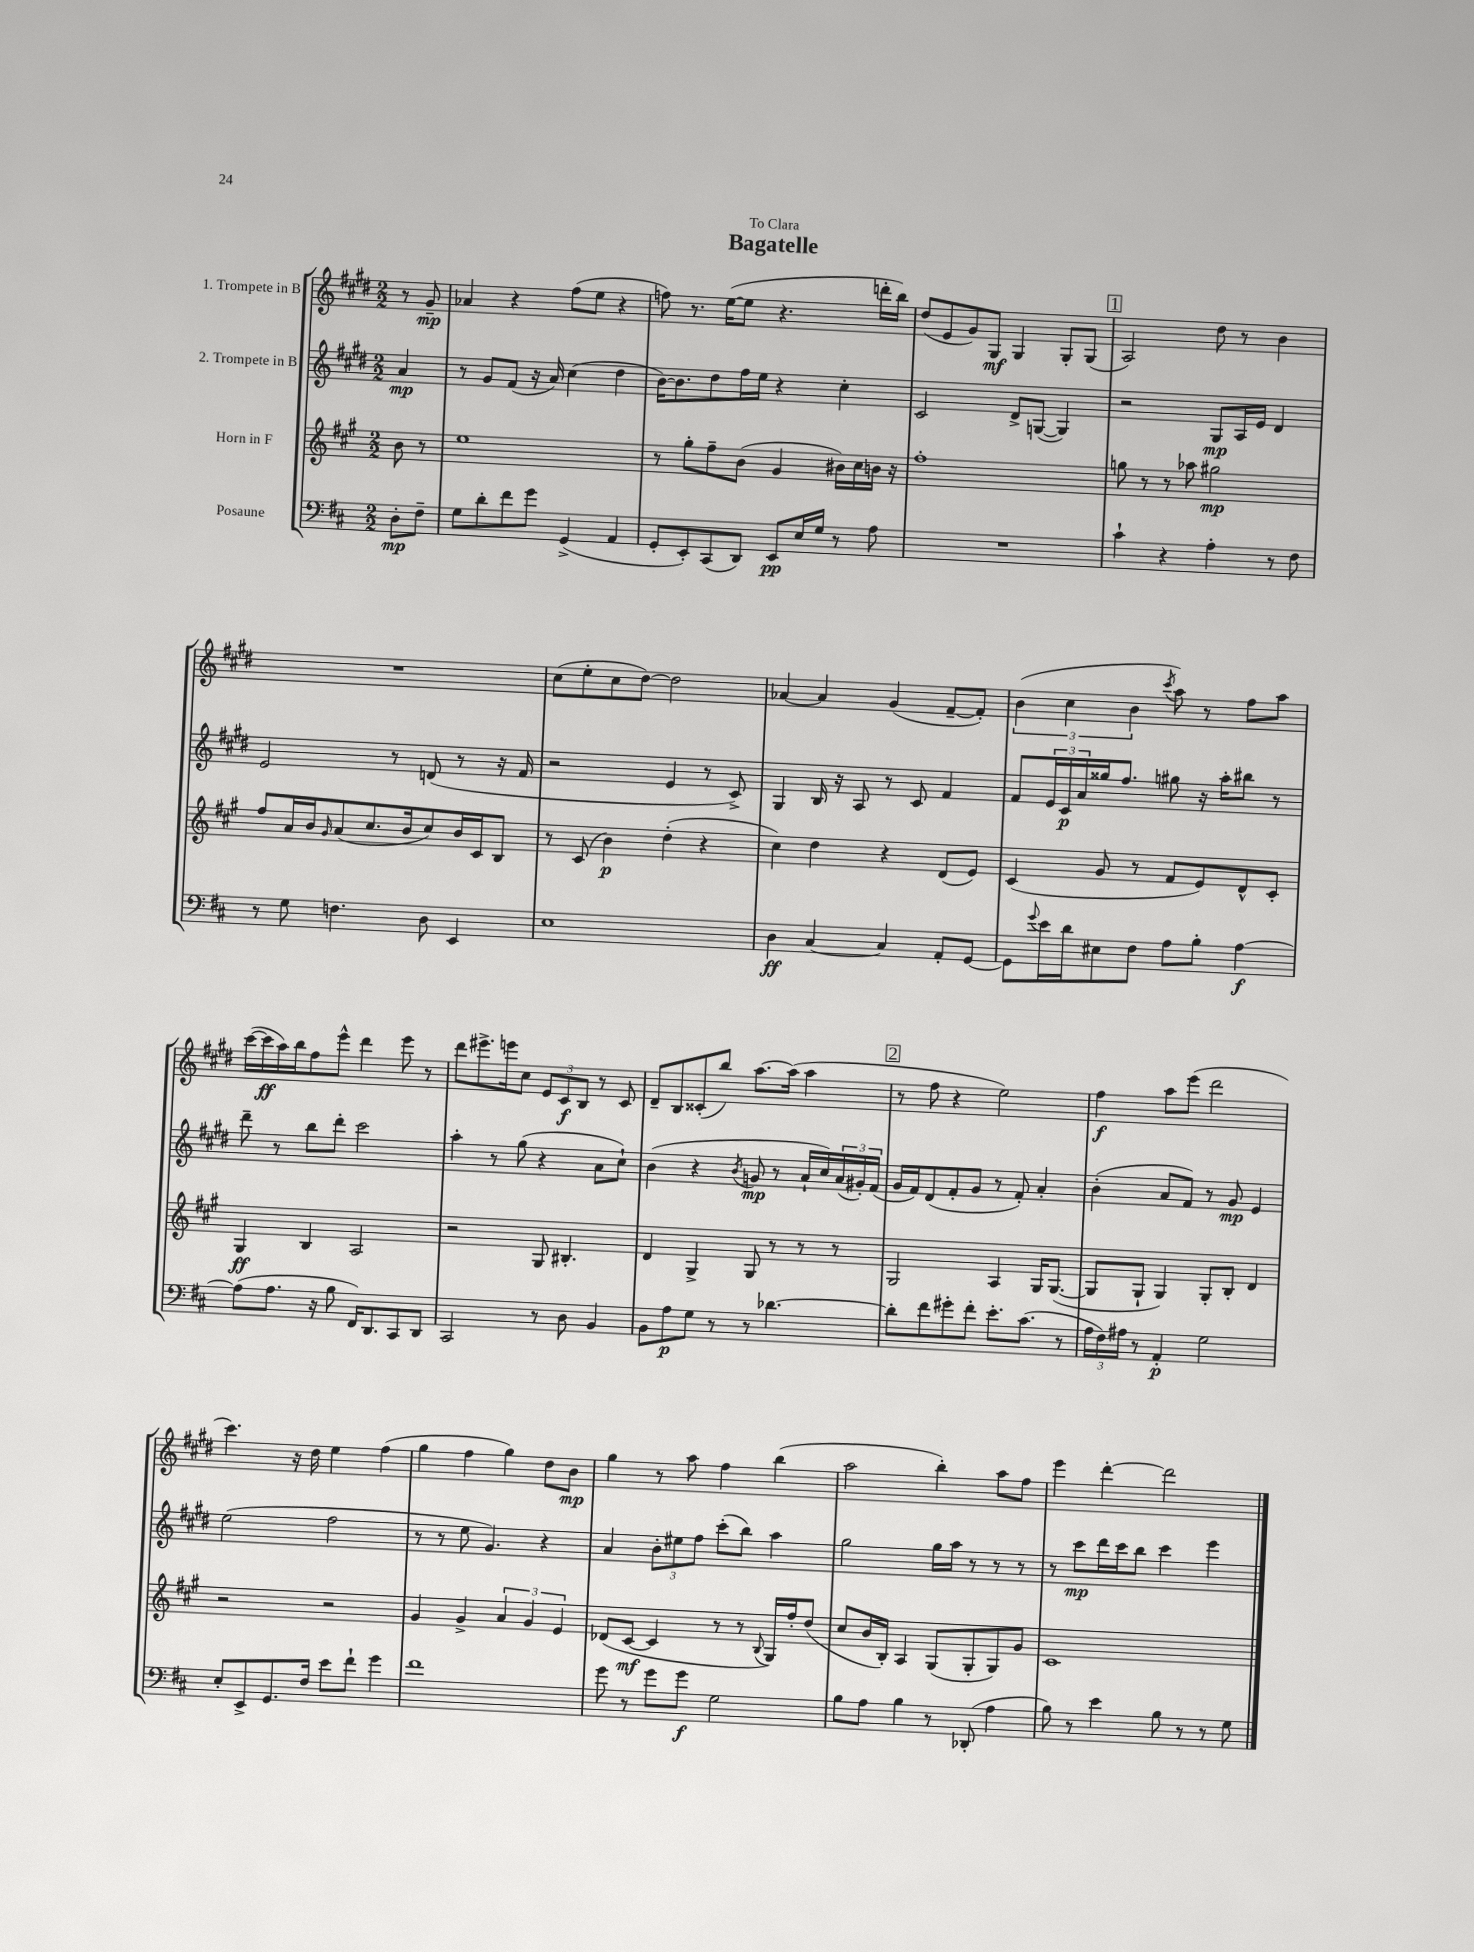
\header { title = "Bagatelle" dedication = "To Clara" }
<<
\new StaffGroup <<
\new Staff = "s0" \with { instrumentName = "1. Trompete in B" } {
    \clef treble \key e \major \numericTimeSignature \time 2/2 \partial 4
    r8 gis'8--\mp |
    aes'4 r4 fis''8( e''8 r4 |
    f''8) r8. e''16~( e''8 r4. d'''16-. b''16) |
    dis''8( e'8 gis'8) gis8\mf gis4 gis8-. gis8( |
    \mark \markup { \box "1" } a2) dis''8 r8 b'4 |
    R1 |
    cis''8( e''8-. cis''8 dis''8~) dis''2 |
    aes'4~ aes'4 gis'4( fis'8~-- fis'8-.) |
    \tuplet 3/2 { b'4( cis''4 b'4 } \acciaccatura { cis'''8 } a''8) r8 fis''8 a''8 |
    cis'''16~( cis'''16\ff a''16) b''16 fis''8 e'''8-^ dis'''4 e'''8 r8 |
    dis'''8 eis'''8.-> e'''16 cis''8 \tuplet 3/2 { e'8 cis'8\f b8 } r8 cis'8 |
    dis'8-- b8 cisis'8-.( b''8) a''8.~ a''16( a''4 |
    \mark \markup { \box "2" } r8 fis''8 r4 e''2) |
    fis''4\f a''8 e'''8( dis'''2 |
    cis'''4.) r16 dis''16 e''4 fis''4( |
    gis''4 fis''4 gis''4) dis''8 b'8\mp |
    gis''4 r8 a''8 fis''4 b''4( |
    a''2 b''4-.) a''8 fis''8 |
    e'''4 dis'''4~-. dis'''2 \bar "|." |
}
\new Staff = "s1" \with { instrumentName = "2. Trompete in B" } {
    \clef treble \key e \major \numericTimeSignature \time 2/2 \partial 4
    a'4\mp |
    r8 gis'8 fis'8( r16 a'16) cis''4( dis''4 |
    b'16~) b'8. dis''8 fis''16 e''16 r4 cis''4-. |
    cis'2 dis'8-> g8~( g4) |
    \mark \markup { \box "1" } r2 gis8\mp a16 e'16 dis'4 |
    e'2 r8 d'8( r8 r16 fis'16 |
    r2 e'4 r8 cis'8->) |
    gis4 b16 r16 a8 r8 cis'8 fis'4 |
    fis'8 \tuplet 3/2 { e'16 cis'16\p a'16 } gisis''16 fis''8. gis''8 r16 a''16-. bis''8 r8 |
    dis'''8-- r8 b''8 dis'''8-. cis'''2 |
    a''4-. r8 gis''8( r4 a'8 cis''8-!) |
    b'4( r4 \acciaccatura { b'8 } g'8\mp r8 a'16-! cis''16) \tuplet 3/2 { a'16( gis'16-.) fis'16( } |
    \mark \markup { \box "2" } gis'16 fis'16) dis'8( fis'8-. gis'8 r8 fis'8-.) a'4-. |
    b'4-.( a'8 fis'8) r8 gis'8\mp e'4 |
    e''2( fis''2 |
    r8 r8 e''8 gis'4.) r4 |
    a'4 \tuplet 3/2 { b'8-. eis''8 fis''8 } cis'''8-.( b''8) a''4 |
    gis''2 gis''16 a''16 r8 r8 r8 |
    r8 cis'''8\mp dis'''16 cis'''16 b''8 cis'''4 e'''4 \bar "|." |
}
\new Staff = "s2" \with { instrumentName = "Horn in F" } {
    \clef treble \key a \major \numericTimeSignature \time 2/2 \partial 4
    b'8 r8 |
    e''1 |
    r8 gis''8-. fis''8-- b'8( gis'4 bis'16) cis''16 b'16 r16 |
    fis''1-. |
    \mark \markup { \box "1" } g''8 r8 r8 aes''8 gis''2\mp |
    fis''8 a'16 b'16 \grace { gis'16 } a'8( cis''8. b'16 cis''8) b'16 cis'16 b8 |
    r8 cis'8( b'4\p) d''4-.( r4 |
    cis''4) d''4 r4 d'8( e'8) |
    cis'4( gis'8 r8 fis'8 e'8) d'8-^ cis'8-. |
    gis4\ff b4 a2 |
    r2 gis8 bis4.-. |
    d'4 gis4-> gis8 r8 r8 r8 |
    \mark \markup { \box "2" } gis2 a4 gis16 gis8.~( |
    gis8 gis8-! gis4) gis8-. b8-. d'4 |
    r2 r2 |
    gis'4 gis'4-> \tuplet 3/2 { a'4 gis'4 e'4 } |
    des'8( cis'8~\mf cis'4 r8 r8 \appoggiatura { b8 } gis16) fis''16-. d''8( |
    cis''8 b'16 b16-.) a4 gis8( gis8-. gis8) gis'8 |
    cis'1 \bar "|." |
}
\new Staff = "s3" \with { instrumentName = "Posaune" } {
    \clef bass \key d \major \numericTimeSignature \time 2/2 \partial 4
    d8-.\mp fis8-- |
    g8 d'8-. fis'8 g'8 g,4->( a,4 |
    g,8-. e,8-.) cis,8( d,8) e,8\pp e16 g16 r8 a8 |
    R1 |
    \mark \markup { \box "1" } cis'4-! r4 a4-. r8 fis8 |
    r8 g8 f4. d8 e,4 |
    e1 |
    d4\ff cis4~ cis4 a,8-. g,8~ |
    g,8 \appoggiatura { g'8 } e'16 d'16 eis8 fis8 a8 b8-. a4~\f |
    a8( a8. r16 b8 fis,16) d,8. cis,8 d,8 |
    cis,2 r8 d8 b,4 |
    b,8 a8\p g8 r8 r8 des'4.~ |
    \mark \markup { \box "2" } des'8-. fis'8 gis'8-. fis'8-. e'8.-. cis'8.( r8 |
    \tuplet 3/2 { a16 fis16) ais16 } r8 a,4-.\p g2 |
    e8-. e,8-> g,8. fis16 e'8 fis'8-! g'4 |
    fis'1 |
    g'8 r8 g'8 g'8\f g2 |
    b8 a8 b4 r8 des,8-.( a4 |
    b8) r8 e'4 b8 r8 r8 g8 \bar "|." |
}
>>
>>
\layout { \context { \Score \remove "Bar_number_engraver" } }
